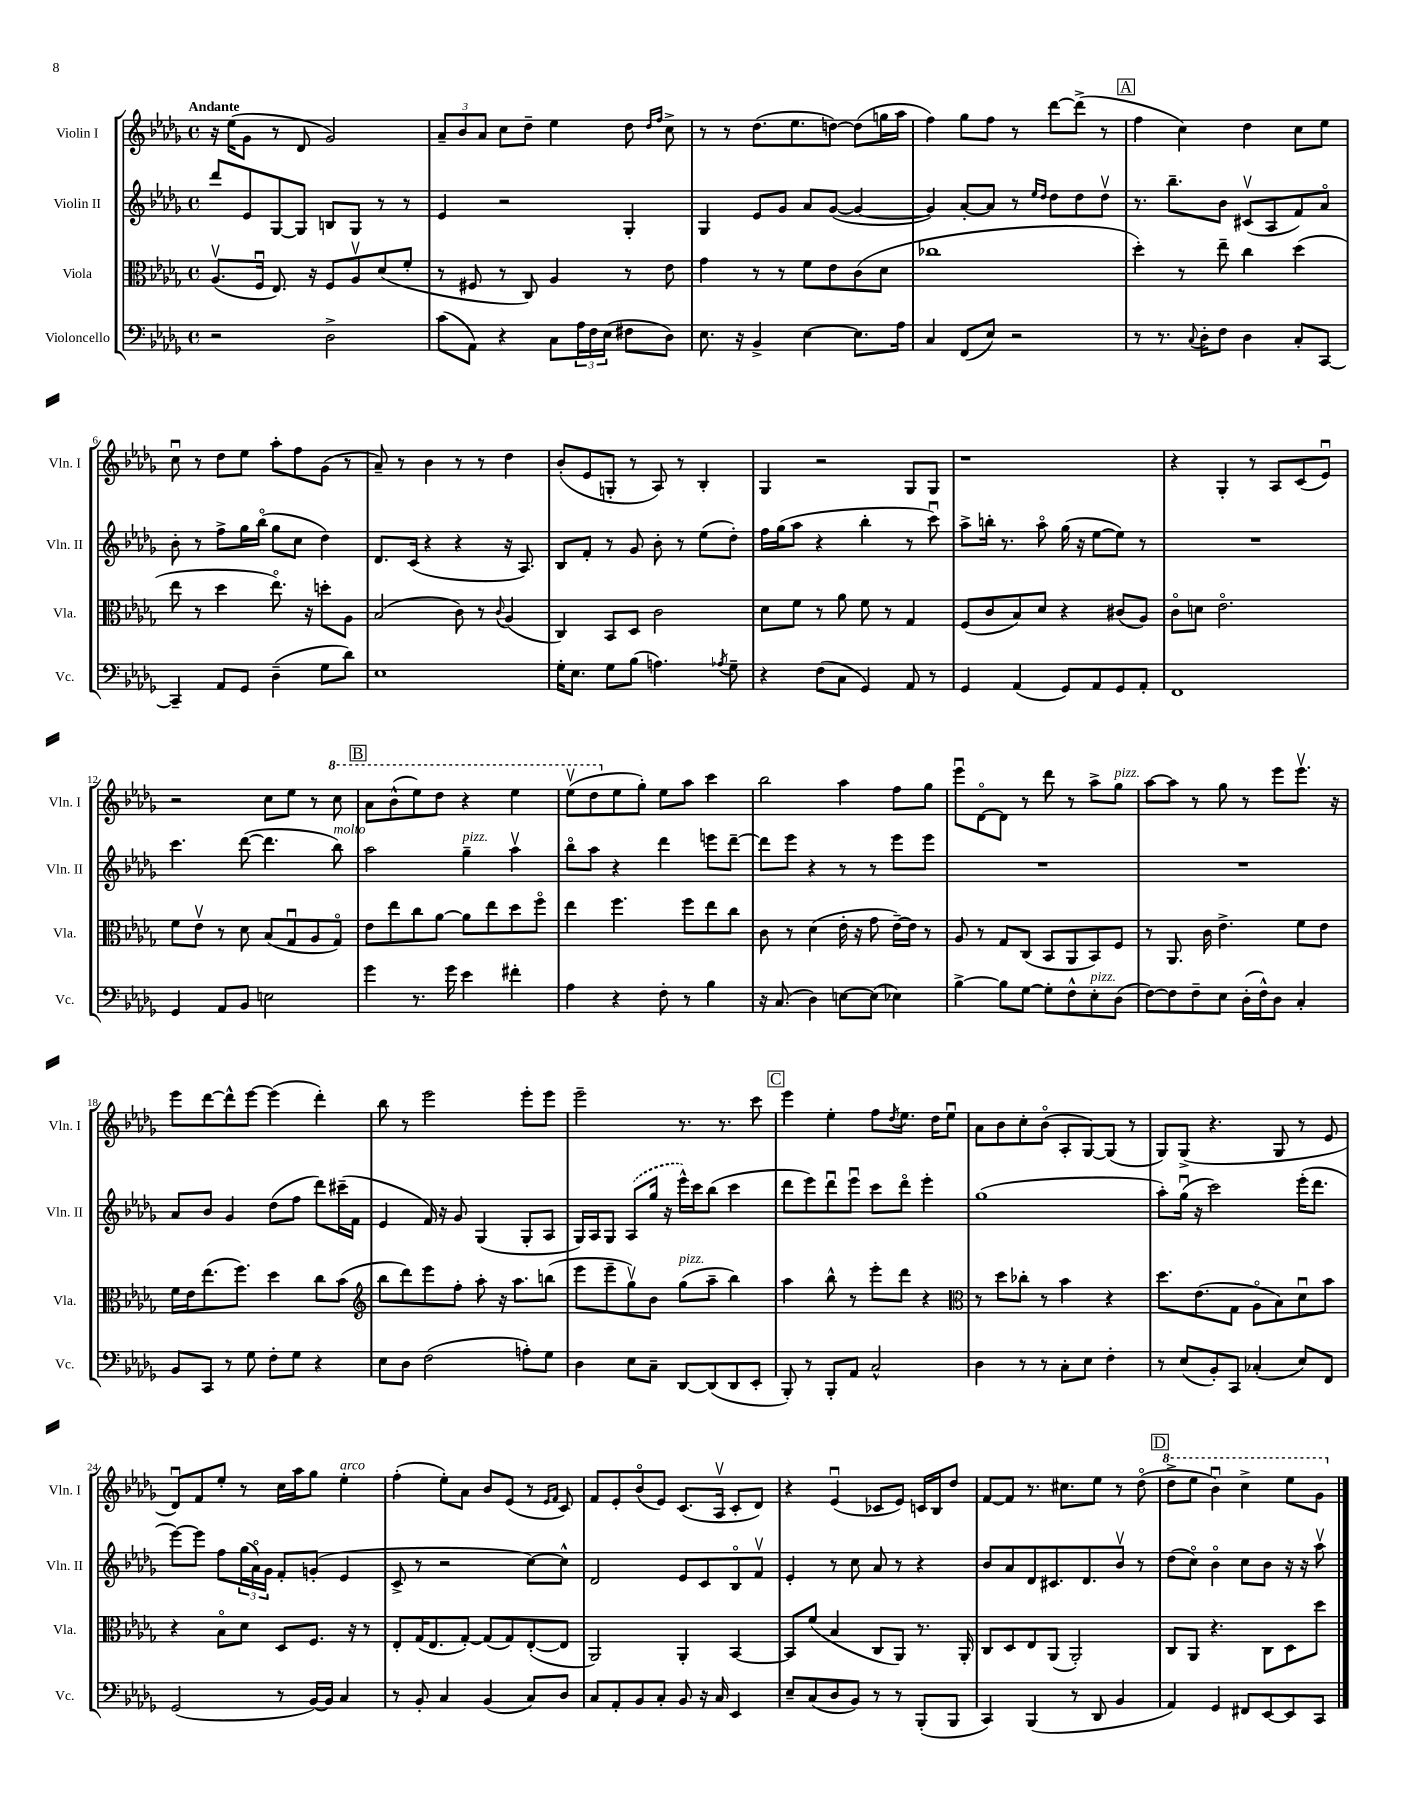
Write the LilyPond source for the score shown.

<<
\new StaffGroup <<
\new Staff = "s0" \with { instrumentName = "Violin I" shortInstrumentName = "Vln. I" } {
    \clef treble \key des \major \defaultTimeSignature \time 4/4 \tempo "Andante"
    r16 ees''16( ges'8 r8 des'8 ges'2) |
    \tuplet 3/2 { aes'8-- bes'8 aes'8 } c''8 des''8-- ees''4 des''8 \grace { des''16 f''16 } c''8-> |
    r8 r8 des''8.( ees''8. d''8~) d''8( g''16 aes''16 |
    f''4) ges''8 f''8 r8 des'''8~ des'''8->( r8 |
    \mark \markup { \box "A" } f''4 c''4) des''4 c''8 ees''8 |
    c''8\downbow r8 des''8 ees''8 aes''8-. f''8 ges'8( r8 |
    aes'8--) r8 bes'4 r8 r8 des''4 |
    bes'8-.( ees'8 g8-. r8 aes8) r8 bes4-. |
    ges4 r2 ges8 ges8 |
    r1 |
    r4 ges4-. r8 aes8 c'8( ees'8\downbow) |
    r2 c''8 ees''8 r8 \ottava #1 c'''8 |
    \mark \markup { \box "B" } aes''8 bes''8-^( ees'''8) des'''8 r4 ees'''4 |
    ees'''8\upbow( des'''8 \ottava #0 ees''8 ges''8-.) ees''8 aes''8 c'''4 |
    bes''2 aes''4 f''8 ges''8 |
    ees'''8\downbow des'8~\flageolet des'8 r8 des'''8 r8 aes''8-> ges''8^\markup { \italic "pizz." } |
    aes''8~ aes''8 r8 ges''8 r8 ees'''8 ees'''8.\upbow r16 |
    ees'''8 des'''8~ des'''8-^ ees'''8~ ees'''4( des'''4-.) |
    bes''8 r8 ees'''2 ees'''8-. ees'''8 |
    ees'''2-- r8. r8. c'''8 |
    \mark \markup { \box "C" } ees'''4 ees''4-. f''8 \acciaccatura { des''8 } ees''8. des''16 ees''8\downbow |
    aes'8 bes'8 c''8-. bes'8\flageolet( aes8-. ges8~) ges8( r8 |
    ges8) ges8->( r4. ges8 r8 ees'8 |
    des'8\downbow) f'8 ees''8-. r8 c''16 aes''16 ges''8 ees''4-.^\markup { \italic "arco" } |
    f''4-.( ees''8-.) aes'8 bes'8 ees'8( r8 \grace { ees'16 f'16 } c'8) |
    f'8 ees'8-. bes'8\flageolet( ees'8) c'8.( aes16\upbow c'8-. des'8) |
    r4 ees'4\downbow( ces'8 ees'8) c'16 bes16 des''8 |
    f'8~ f'8 r8. cis''8. ees''8 r8 des''8\flageolet( |
    \mark \markup { \box "D" } \ottava #1 des'''8-> ees'''8 bes''4\downbow) c'''4-> ees'''8 ges''8 \ottava #0 \bar "|." |
}
\new Staff = "s1" \with { instrumentName = "Violin II" shortInstrumentName = "Vln. II" } {
    \clef treble \key des \major \defaultTimeSignature \time 4/4
    des'''8 ees'8 ges8~ ges8 b8 ges8 r8 r8 |
    ees'4 r2 ges4-. |
    ges4 ees'8 ges'8 aes'8 ges'8~( ges'4~ |
    ges'4) aes'8~-. aes'8 r8 \grace { ees''16 des''16 } des''8 des''8 des''8\upbow |
    \mark \markup { \box "A" } r8. bes''8.-- bes'8 cis'8\upbow( aes8 f'8) aes'8\flageolet |
    bes'8-. r8 f''8-> ges''16 bes''16\flageolet( ges''8 c''8 des''4) |
    des'8. c'16( r4 r4 r16 aes8.) |
    bes8 f'8-. r8 ges'8 bes'8-. r8 ees''8( des''8-.) |
    f''16 ges''16( aes''8 r4 bes''4-. r8 c'''8\downbow) |
    aes''8-> b''16-. r8. aes''8\flageolet ges''16( r16 ees''8~ ees''8) r8 |
    R1 |
    c'''4. des'''8~( des'''4. bes''8^\markup { \italic "molto" }) |
    \mark \markup { \box "B" } aes''2 ges''4--^\markup { \italic "pizz." } aes''4\upbow |
    bes''8\flageolet aes''8 r4 des'''4 e'''8 des'''8~-- |
    des'''8 ees'''8 r4 r8 r8 ees'''8 ees'''8 |
    R1 |
    R1 |
    aes'8 bes'8 ges'4 des''8( f''8 des'''8) cis'''16--( f'16 |
    ees'4 f'16) r16 ges'8 ges4( ges8-. aes8 |
    ges16) aes16 ges8 \once \slurDashed aes8( ges''16 r16 ees'''16-^) c'''16 bes''8( c'''4 |
    \mark \markup { \box "C" } des'''8 ees'''8) des'''8\downbow ees'''8\downbow c'''8 des'''8\flageolet ees'''4-. |
    ges''1( |
    aes''8-.) ges''16\downbow( r16 c'''2) ees'''16-.( des'''8. |
    ees'''8~) ees'''8 f''8 \tuplet 3/2 { ges''16( aes'16\flageolet) ges'16 } f'8-. g'8-.( ees'4 |
    c'8-> r8 r2 c''8~) c''8-^ |
    des'2 ees'8 c'8 bes8\flageolet f'8\upbow |
    ees'4-. r8 c''8 aes'8 r8 r4 |
    bes'8 aes'8 des'8 cis'8. des'8. bes'8\upbow r8 |
    \mark \markup { \box "D" } des''8( c''8\flageolet) bes'4\flageolet c''8 bes'8 r16 r16 aes''8\upbow \bar "|." |
}
\new Staff = "s2" \with { instrumentName = "Viola" shortInstrumentName = "Vla." } {
    \clef alto \key des \major \defaultTimeSignature \time 4/4
    aes8.\upbow( f16\downbow ees8.) r16 f8 aes8\upbow des'8( f'8-. |
    r8 fis8 r8 c8) aes4 r8 ees'8 |
    ges'4 r8 r8 f'8 ees'8 c'8( des'8 |
    ces''1 |
    \mark \markup { \box "A" } des''4-.) r8 ees''8-- c''4 des''4( |
    ees''8 r8 des''4 ees''8.\flageolet) r16 d''8-. aes8 |
    bes2( c'8) r8 \appoggiatura { c'8 } aes4( |
    c4) bes,8 des8 c'2 |
    des'8 f'8 r8 aes'8 f'8 r8 ges4 |
    f8( c'8 bes8) des'8 r4 cis'8( aes8) |
    c'8\flageolet d'8 ees'2.\flageolet |
    f'8 ees'8\upbow r8 des'8 bes8( ges8\downbow aes8 ges8\flageolet) |
    \mark \markup { \box "B" } ees'8 ees''8 c''8 aes'8~ aes'8 ees''8 des''8 f''8\flageolet |
    ees''4 f''4. f''8 ees''8 c''8 |
    c'8 r8 des'4( ees'16-. r16 ges'8 ees'16~--) ees'16 r8 |
    aes8 r8 ges8 c8( bes,8 aes,8 bes,8) f8 |
    r8 aes,8. c'16 ees'4.-> f'8 ees'8 |
    f'16 ees'16 ees''8.( f''8.) des''4 c''8 bes'8( |
    \clef treble bes''8 des'''8) ees'''8 f''8-. aes''8-. r16 aes''8. b''8( |
    ees'''8 ees'''8-- ges''8\upbow) bes'8 ges''8^\markup { \italic "pizz." }( aes''8-- bes''4) |
    \mark \markup { \box "C" } aes''4 bes''8-^ r8 ees'''8-. des'''8 r4 |
    \clef alto r8 des''8 ces''8-. r8 bes'4 r4 |
    des''8. ees'8.( ges8 aes8\flageolet bes8) des'8\downbow bes'8 |
    r4 bes8\flageolet des'8 des8 f8. r16 r8 |
    ees8-. ges16( ees8. ges8~-.) ges8( ges8) ees8~-.( ees8 |
    aes,2) aes,4-. bes,4~ |
    bes,8 f'8( bes4 c8 aes,8) r8. aes,16-. |
    c8 des8 ees8 aes,8( aes,2-.) |
    \mark \markup { \box "D" } c8 aes,8 r4. c8 des8 des''8 \bar "|." |
}
\new Staff = "s3" \with { instrumentName = "Violoncello" shortInstrumentName = "Vc." } {
    \clef bass \key des \major \defaultTimeSignature \time 4/4
    r2 des2-> |
    c'8( aes,8) r4 c8 \tuplet 3/2 { aes16 f16 ees16( } fis8 des8) |
    ees8. r16 bes,4-> ees4~ ees8. aes16 |
    c4 f,8( ees8) r2 |
    \mark \markup { \box "A" } r8 r8. \appoggiatura { c8 } des16-. f8 des4 c8-. c,8~ |
    c,4-- aes,8 ges,8 des4--( ges8 des'8) |
    ees1 |
    ges16-. ees8. ges8 bes8( a4.) \acciaccatura { aes8 } ges8-- |
    r4 f8( c8 ges,4) aes,8 r8 |
    ges,4 aes,4( ges,8) aes,8 ges,8 aes,8-. |
    f,1 |
    ges,4 aes,8 bes,8 e2 |
    \mark \markup { \box "B" } ges'4 r8. ges'16 ees'4 fis'4-. |
    aes4 r4 f8-. r8 bes4 |
    r16 c8.( des4) e8~ e8( ees4) |
    bes4~-> bes8 ges8~ ges8-. f8-^ ees8-.^\markup { \italic "pizz." } des8( |
    f8~) f8 f8-- ees8 des16-.( f16-^) des8 c4-. |
    bes,8 c,8 r8 ges8 f8-. ges8 r4 |
    ees8 des8 f2( a8-.) ges8 |
    des4 ees8 c8-- des,8~ des,8( des,8 ees,8-. |
    \mark \markup { \box "C" } bes,,8-.) r8 bes,,8-. aes,8 c2-^ |
    des4 r8 r8 c8-. ees8 f4-. |
    r8 ees8( bes,8-.) c,8 ces4-.( ees8) f,8 |
    ges,2( r8 bes,16~) bes,16 c4 |
    r8 bes,8-. c4 bes,4( c8) des8 |
    c8 aes,8-. bes,8 c8-. bes,8 r16 c16 ees,4 |
    ees8-- c8( des8 bes,8) r8 r8 bes,,8-.( bes,,8 |
    c,4) bes,,4( r8 des,8 bes,4 |
    \mark \markup { \box "D" } aes,4) ges,4 fis,8 ees,8~ ees,8 c,8 \bar "|." |
}
>>
>>
